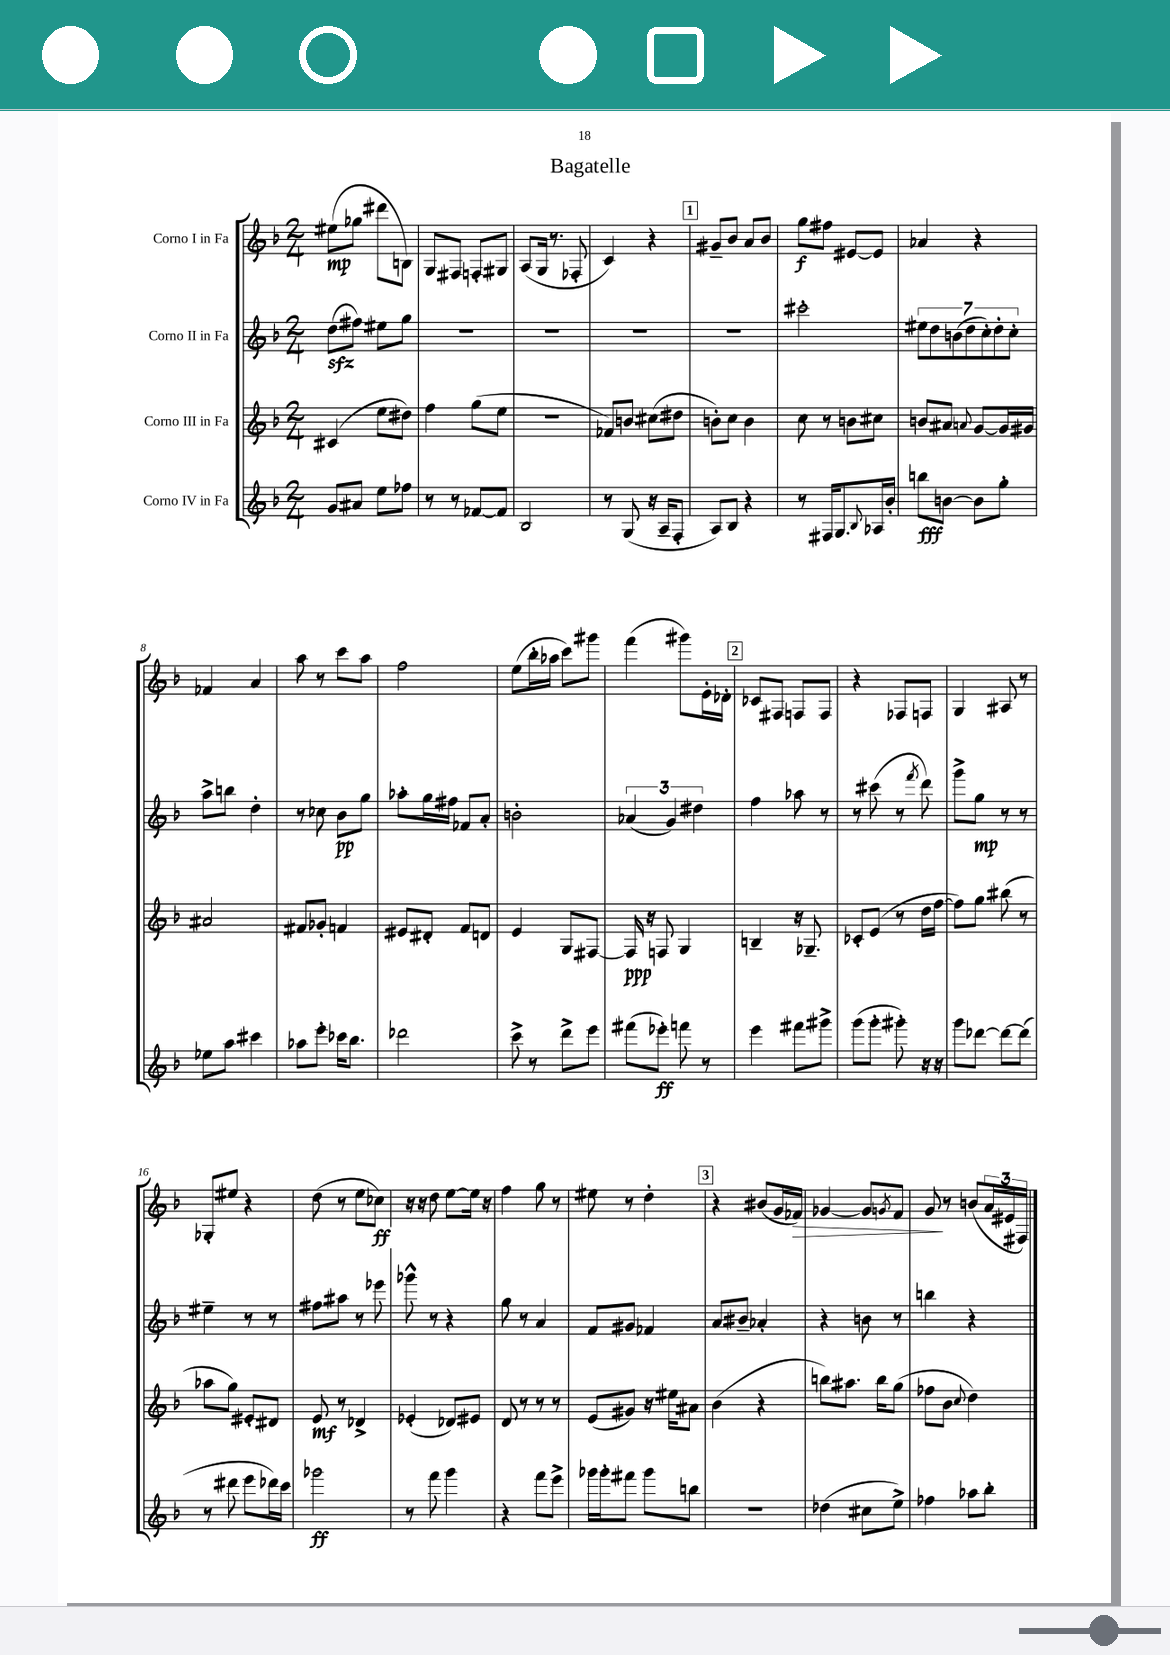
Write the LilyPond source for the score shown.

\header { title = "Bagatelle" }
<<
\new StaffGroup <<
\new Staff = "s0" \with { instrumentName = "Corno I in Fa" } {
    \clef treble \key f \major \numericTimeSignature \time 2/4
    eis''8\mp( ges''8 dis'''8 b8) |
    g8 fis8 f8-. gis8 |
    a8( g16 r8. fes8-. |
    c'4) r4 |
    \mark \markup { \box "1" } gis'8-- bes'8 a'8 bes'8 |
    g''8\f fis''8 eis'8~ eis'8 |
    aes'4 r4 |
    fes'4 a'4 |
    a''8 r8 c'''8 a''8 |
    f''2 |
    e''8( bes''16-. aes''16 c'''8) gis'''8 |
    f'''4( gis'''8) e'16-. des'16-. |
    \mark \markup { \box "2" } ces'8 fis8 f8 f8 |
    r4 fes8 f8 |
    g4 ais8 r8 |
    ges8-. eis''8 r4 |
    d''8( r8 e''8 ces''8\ff) |
    r16 r16 d''8 e''8~ e''16 r16 |
    f''4 g''8 r8 |
    eis''8 r8 d''4-. |
    \mark \markup { \box "3" } r4 bis'8( g'16 fes'16\>) |
    ges'4~ ges'8 \acciaccatura { g'8 } f'8 |
    g'8\! r8 b'8( \tuplet 3/2 { a'16 eis'16 fis16) } \bar "|." |
}
\new Staff = "s1" \with { instrumentName = "Corno II in Fa" } {
    \clef treble \key f \major \numericTimeSignature \time 2/4
    d''8\sfz( fis''8) eis''8 g''8 |
    R2 |
    R2 |
    R2 |
    \mark \markup { \box "1" } R2 |
    cis'''2-. |
    \tuplet 7/4 { eis''8 d''8 b'8( d''8 c''8-.) d''8-. c''8-. } |
    a''8-> b''8 d''4-. |
    r8 ces''8 bes'8\pp g''8 |
    aes''8-. g''16 fis''16 fes'8 a'8-. |
    b'2-. |
    \tuplet 3/2 { aes'4( g'4) dis''4 } |
    \mark \markup { \box "2" } f''4 aes''8 r8 |
    r8 cis'''8( r8 \acciaccatura { f'''8 } d'''8) |
    g'''8-> g''8\mp r8 r8 |
    eis''4-- r8 r8 |
    fis''8 ais''8 r8 ees'''8 |
    ges'''8-^ r8 r4 |
    g''8 r8 a'4 |
    f'8 gis'8 fes'4 |
    \mark \markup { \box "3" } a'8 bis'8-- aes'4-. |
    r4 b'8 r8 |
    b''4 r4 \bar "|." |
}
\new Staff = "s2" \with { instrumentName = "Corno III in Fa" } {
    \clef treble \key f \major \numericTimeSignature \time 2/4
    cis'4( e''8 dis''8) |
    f''4 g''8( e''8 |
    r2 |
    fes'8) b'8 cis''8( dis''8 |
    \mark \markup { \box "1" } b'8-.) c''8 b'4 |
    c''8 r8 b'8 cis''8 |
    b'8 ais'8 \appoggiatura { a'8 } g'8~ g'16 gis'16 |
    ais'2 |
    fis'8 ges'8-. f'4 |
    eis'8 dis'8-. f'8 d'8 |
    e'4 g8 fis8~ |
    fis16\ppp r16 f8 g4 |
    \mark \markup { \box "2" } b4-- r16 ges8.-- |
    ces'8-. e'8( r8 d''16 f''16~ |
    f''8) g''8 bis''8( r8 |
    aes''8 g''8) eis'8-. dis'8 |
    e'8\mf r8 des'4-> |
    ees'4-.( des'8) eis'8 |
    d'8 r8 r8 r8 |
    e'8( gis'8) r16 eis''16 ais'8 |
    \mark \markup { \box "3" } bes'4( r4 |
    b''8) ais''8. b''16 g''8( |
    fes''8 bes'8 \appoggiatura { c''8 } d''4) \bar "|." |
}
\new Staff = "s3" \with { instrumentName = "Corno IV in Fa" } {
    \clef treble \key f \major \numericTimeSignature \time 2/4
    g'8 ais'8 e''8 fes''8 |
    r8 r8 fes'8~ fes'8 |
    bes2 |
    r8 g8( r16 a16-- f8-. |
    \mark \markup { \box "1" } a8) bes8 r4 |
    r8 fis16 g8. \appoggiatura { bes8 } aes16 bes'16-. |
    b''8\fff b'8~ b'8 g''8-. |
    ees''8 a''8 cis'''4 |
    aes''8 e'''8-. ces'''16 bes''8. |
    des'''2 |
    c'''8-> r8 d'''8-> e'''8 |
    fis'''8( ees'''8-.\ff) f'''8 r8 |
    \mark \markup { \box "2" } e'''4 fis'''8 gis'''8-> |
    g'''8( g'''8-. gis'''8-.) r16 r16 |
    g'''8 des'''8~ des'''8~ des'''8( |
    r8 dis'''8 e'''8 des'''16) c'''16 |
    ges'''2\ff |
    r8 f'''8 g'''4 |
    r4 f'''8 e'''8-> |
    ges'''16 ges'''16-. fis'''8 ges'''8 b''8 |
    \mark \markup { \box "3" } R2 |
    des''4( cis''8 e''8->) |
    fes''4 aes''8 bes''8-. \bar "|." |
}
>>
>>
